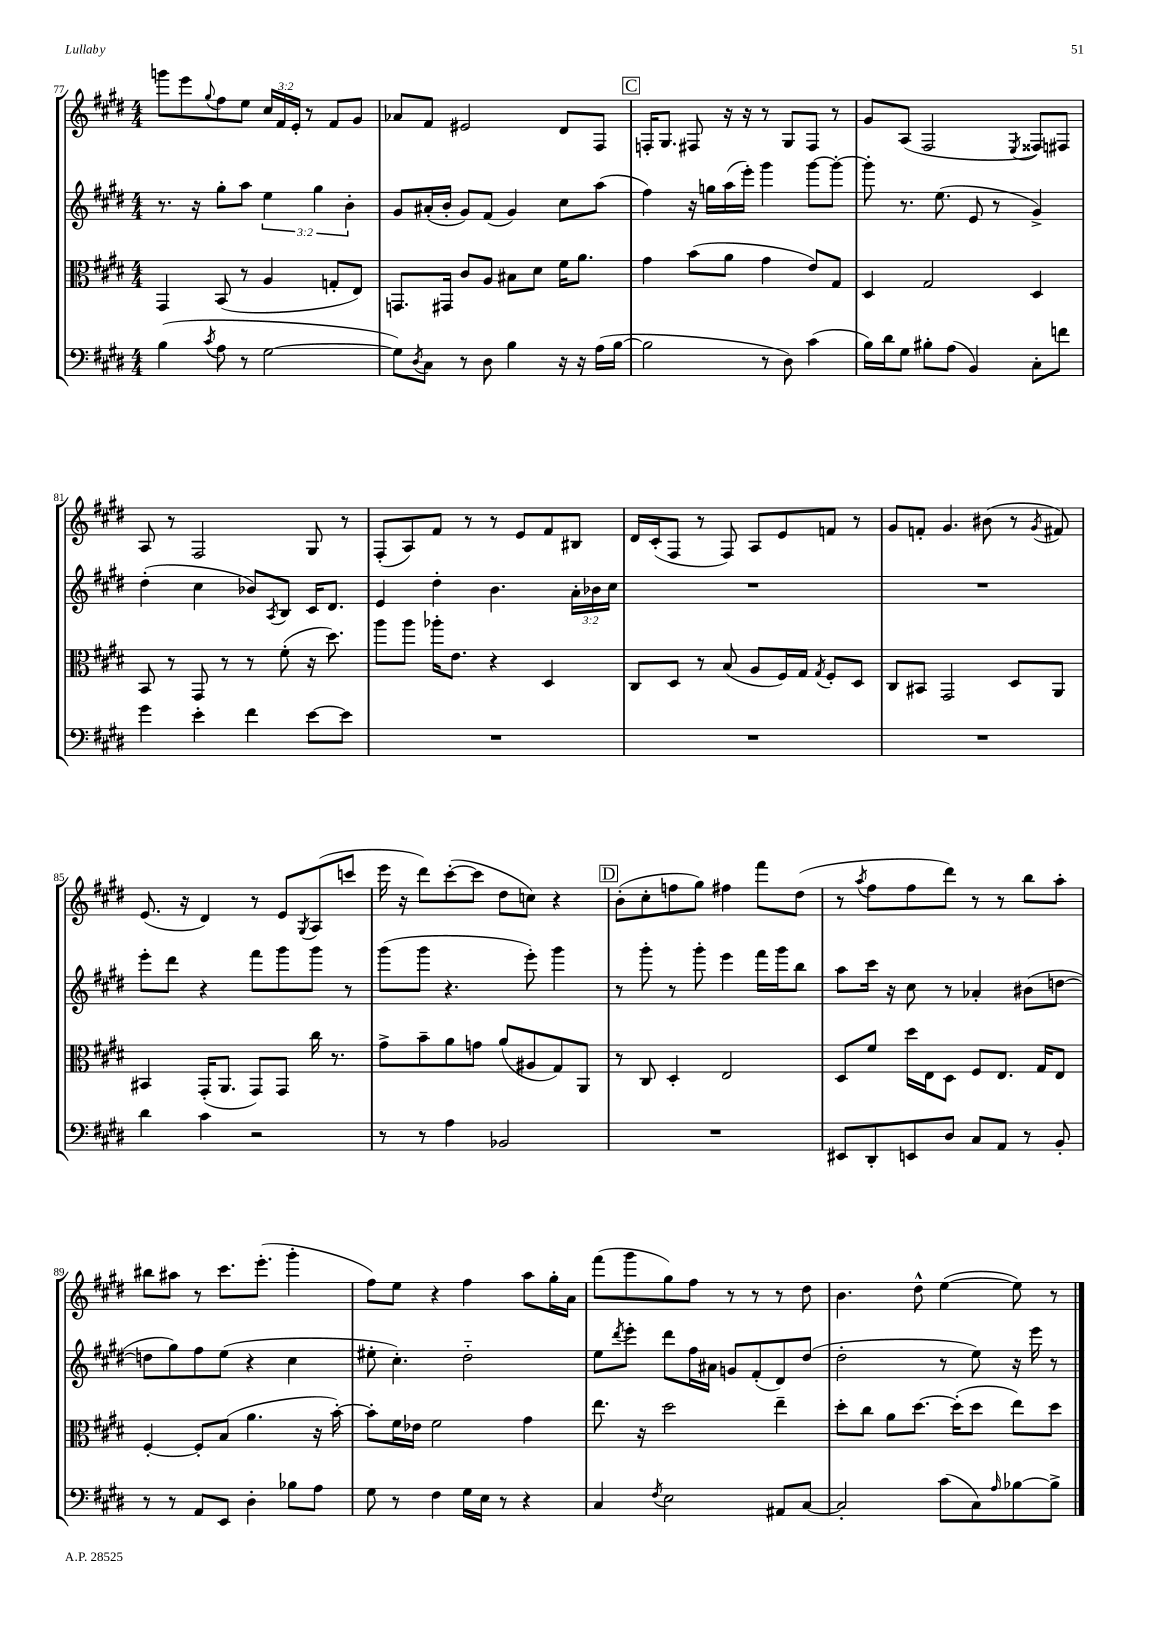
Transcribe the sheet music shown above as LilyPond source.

<<
\new StaffGroup <<
\new Staff = "s0" {
    \clef treble \key e \major \numericTimeSignature \time 4/4 \override Staff.TupletNumber.text = #tuplet-number::calc-fraction-text
    g'''8 e'''8 \appoggiatura { gis''8 } fis''8 e''8 \tuplet 3/2 { cis''16 fis'16 e'16-. } r8 fis'8 gis'8 |
    aes'8 fis'8 eis'2 dis'8 fis8 |
    \mark \markup { \box "C" } f16-. gis8. fis8 r16 r16 r8 gis8 fis8 r8 |
    gis'8 a8( fis2 \acciaccatura { e8 } fisis8) fis8 |
    a8 r8 fis2 gis8 r8 |
    fis8-.( a8) fis'8 r8 r8 e'8 fis'8 bis8 |
    dis'16 cis'16-.( fis8 r8 fis8) a8 e'8 f'8 r8 |
    gis'8 f'8-. gis'4. bis'8( r8 \acciaccatura { gis'8 } fis'8) |
    e'8.( r16 dis'4) r8 e'8 \acciaccatura { gis8 } a8( c'''8 |
    e'''16 r16 dis'''8) cis'''8~-.( cis'''8 dis''8 c''8) r4 |
    \mark \markup { \box "D" } b'8-.( cis''8-. f''8 gis''8) fis''4 fis'''8 dis''8( |
    r8 \acciaccatura { a''8 } fis''8 fis''8 dis'''8) r8 r8 b''8 a''8-. |
    bis''8 ais''8 r8 cis'''8. e'''8.-.( gis'''4-. |
    fis''8) e''8 r4 fis''4 a''8 gis''16-. a'16 |
    fis'''8( gis'''8 gis''8) fis''8 r8 r8 r8 dis''8 |
    b'4. dis''8-^ e''4~( e''8) r8 \bar "|." |
}
\new Staff = "s1" {
    \clef treble \key e \major \numericTimeSignature \time 4/4 \override Staff.TupletNumber.text = #tuplet-number::calc-fraction-text
    r8. r16 gis''8-. a''8 \tuplet 3/2 { e''4 gis''4 b'4-. } |
    gis'8 ais'16-.( b'16-. gis'8) fis'8( gis'4) cis''8 a''8( |
    \mark \markup { \box "C" } fis''4) r16 g''16 a''16( e'''16-.) gis'''4 gis'''8~ gis'''8~-. |
    gis'''8-. r8. e''8.( e'8 r8 gis'4->) |
    dis''4-.( cis''4 bes'8) \acciaccatura { a8 } b8 cis'16 dis'8. |
    e'4 dis''4-. b'4. \tuplet 3/2 { a'16-. bes'16 cis''16 } |
    R1 |
    R1 |
    e'''8-. dis'''8 r4 fis'''8 gis'''8 gis'''8 r8 |
    gis'''8( gis'''8 r4. e'''8-.) gis'''4 |
    \mark \markup { \box "D" } r8 gis'''8-. r8 gis'''8-. e'''4 fis'''16 gis'''16 b''8 |
    a''8 cis'''16 r16 cis''8 r8 aes'4-. bis'8( d''8~ |
    d''8 gis''8) fis''8 e''8( r4 cis''4 |
    eis''8-. cis''4.-.) dis''2-_ |
    e''8 \acciaccatura { dis'''8 } e'''8-. dis'''8 fis''16 ais'16 g'8 fis'8-.( dis'8) dis''8( |
    dis''2-. r8 e''8) r16 e'''16 r8 \bar "|." |
}
\new Staff = "s2" {
    \clef alto \key e \major \numericTimeSignature \time 4/4
    gis,4 b,8( r8 a4 g8-. e8) |
    g,8. gis,16 cis'8 a8 bis8 dis'8 fis'16 a'8. |
    \mark \markup { \box "C" } gis'4 b'8( a'8 gis'4 e'8) gis8 |
    dis4 gis2 dis4 |
    b,8 r8 gis,8 r8 r8 fis'8-.( r16 dis''8.) |
    a''8 a''8 aes''16-. e'8. r4 dis4 |
    cis8 dis8 r8 b8( a8 fis16) gis16 \acciaccatura { gis8 } fis8-. dis8 |
    cis8 bis,8 gis,2 dis8 a,8 |
    bis,4 gis,16-.( a,8. gis,8) gis,8 cis''16 r8. |
    gis'8-> b'8-- a'8 g'8 a'8( ais8 gis8) a,8 |
    \mark \markup { \box "D" } r8 cis8 dis4-. e2 |
    dis8 fis'8 dis''16 e16 dis8 fis8 e8. gis16 e8 |
    fis4~-. fis8-. b8( a'4. r16 b'16~-.) |
    b'8-. fis'16 ees'16 fis'2 gis'4 |
    e''8. r16 dis''2 e''4-- |
    dis''8-. cis''8 a'8 dis''8.~ dis''16-.( dis''8 e''8) dis''8 \bar "|." |
}
\new Staff = "s3" {
    \clef bass \key e \major \numericTimeSignature \time 4/4
    b4( \acciaccatura { cis'8 } a8 r8 gis2~ |
    gis8) \acciaccatura { dis8 } cis8 r8 dis8 b4 r16 r16 a16( b16~ |
    \mark \markup { \box "C" } b2 r8 dis8) cis'4( |
    b16) dis'16 gis8 bis8-. a8( b,4) cis8-. f'8 |
    gis'4 e'4-. fis'4 e'8~ e'8 |
    R1 |
    R1 |
    R1 |
    dis'4 cis'4 r2 |
    r8 r8 a4 bes,2 |
    \mark \markup { \box "D" } R1 |
    eis,8 dis,8-. e,8 dis8 cis8 a,8 r8 b,8-. |
    r8 r8 a,8 e,8 dis4-. bes8 a8 |
    gis8 r8 fis4 gis16 e16 r8 r4 |
    cis4 \acciaccatura { fis8 } e2 ais,8 cis8~ |
    cis2-. cis'8( cis8) \grace { a16 } bes8~ bes8-> \bar "|." |
}
>>
>>
\layout { \context { \Score currentBarNumber = #77 } }
